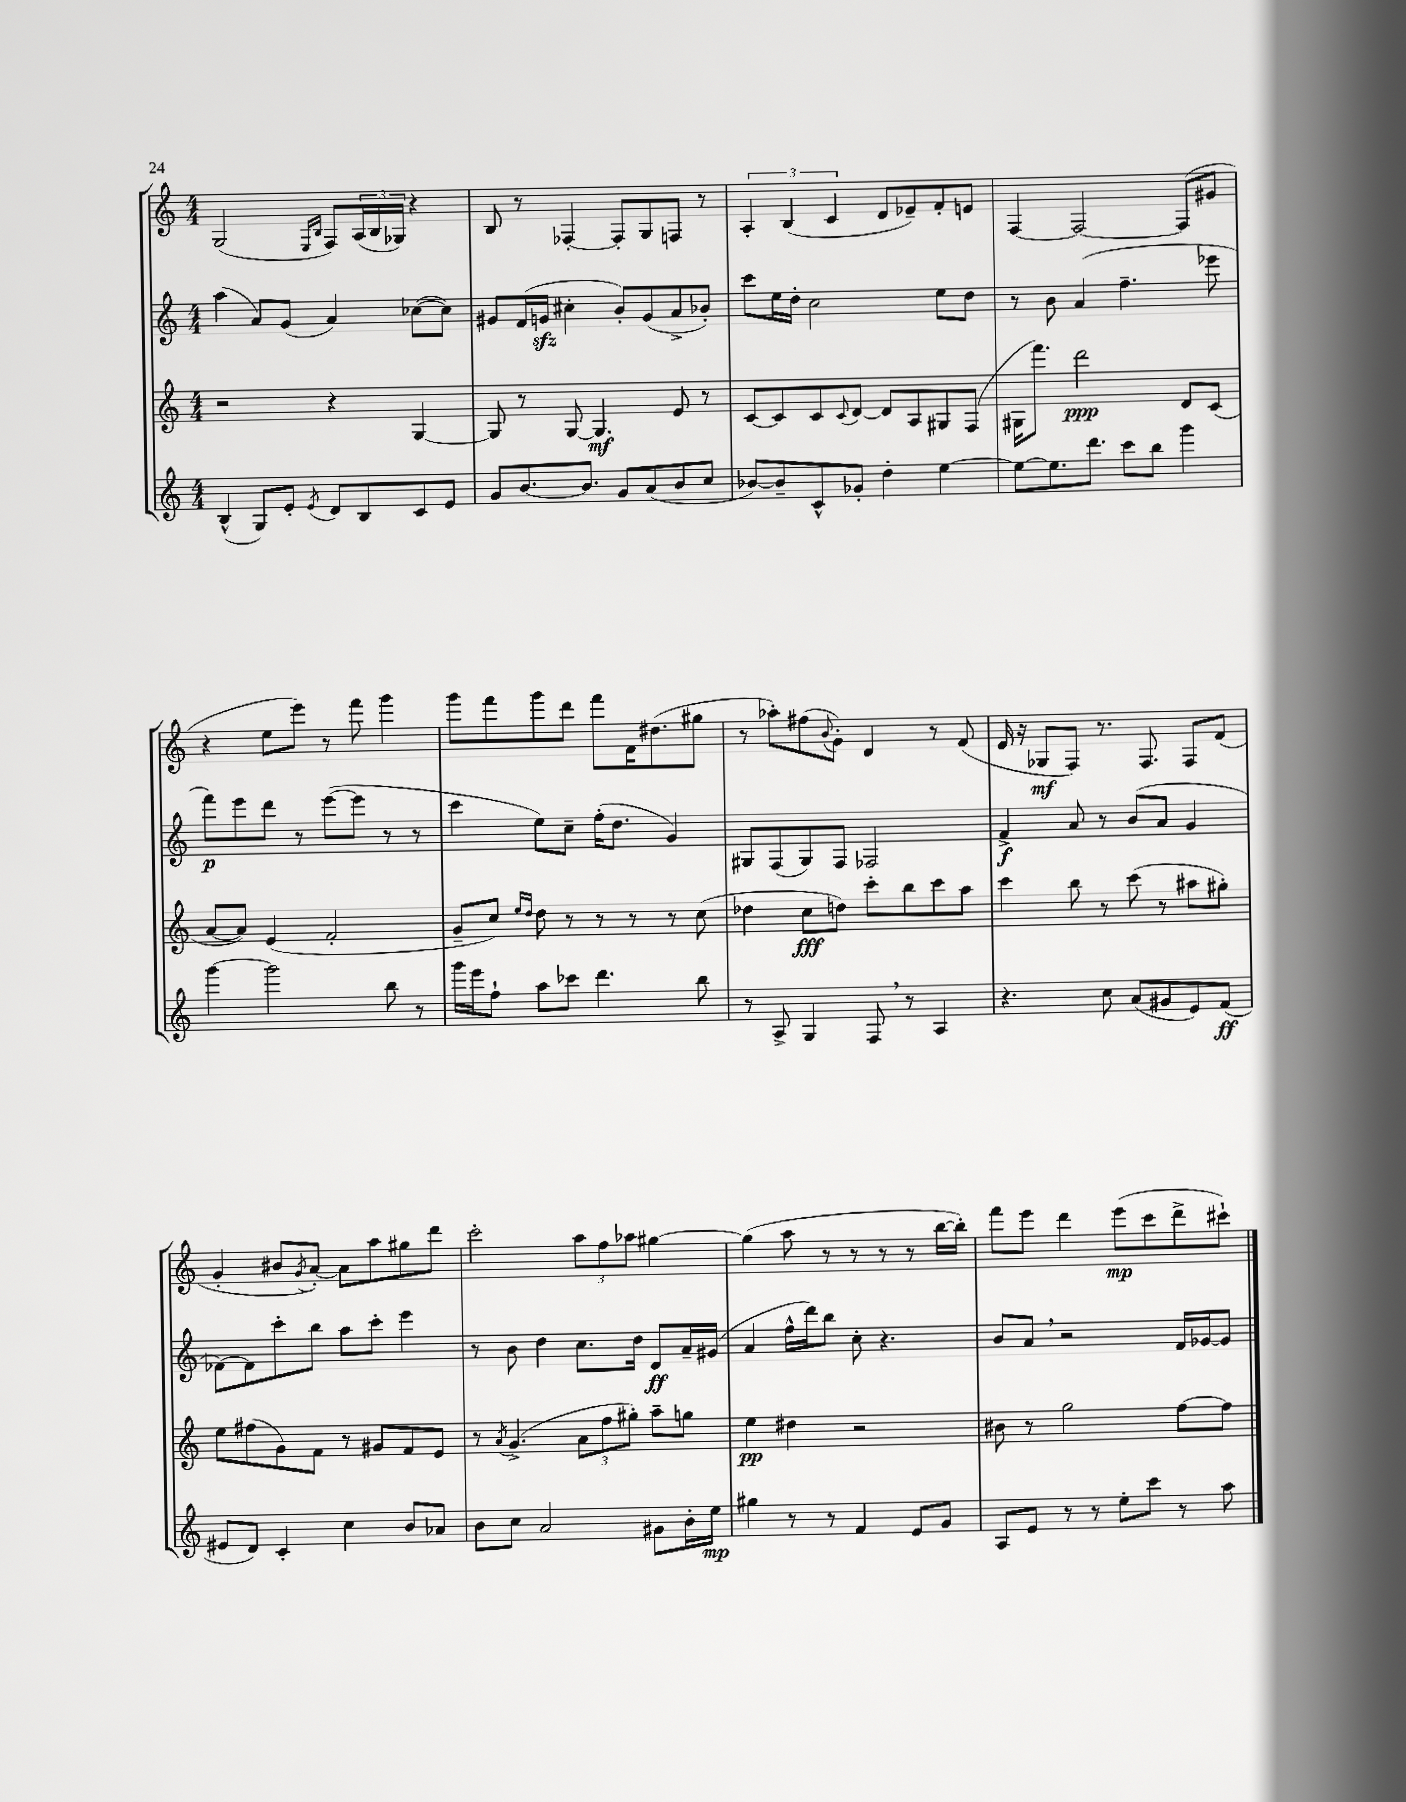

**kern	**kern	**kern	**kern
*staff4	*staff3	*staff2	*staff1
*clefG2	*clefG2	*clefG2	*clefG2
*k[]	*k[]	*k[]	*k[]
*M4/4	*M4/4	*M4/4	*M4/4
(4B^^	2r	(4aa	(2G
8G)	.	8a)	.
8e'	.	(8g	.
.	.	.	16qqE
8qe	.	.	16qqB
8d	4r	4a)	8F)
8B	.	.	(24A
.	.	.	24B
.	.	.	24G-)
8c	[4G	([8cc-	4r
8e	.	8cc-])	.
=	=	=	=
8g	8G]	8g#	8B
[8.b	8r	(16f	8r
.	.	16g	.
.	[8G	4cc#'	[4F-'
8.b]	.	.	.
.	4.G]	.	.
8g	.	8b')	8F-']
(8a	.	(8g	8G
8b	8e	8a^	8F
8cc	8r	8b-')	8r
=	=	=	=
[8b-)	[8c	8ccc	6A'
8b-~]	8c]	16ee	.
.	.	.	(6B
.	.	16dd'	.
8c^^	8c	2cc	.
.	.	.	6c
.	8qqc	.	.
8g-'	[8d	.	.
4dd'	8d]	.	8d
.	8A	.	8e-~)
[4ee	8G#	8ee	8f'
.	(8F	8dd	8e
=	=	=	=
8ee_	16G#	8r	[4F
.	8.fff)	.	.
8.ee]	.	8b	.
.	2ddd	(4a	2F_
8.ddd	.	.	.
8ccc	.	4.ff~	.
8bb	.	.	.
4ggg	8d	.	(8F]
.	(8c	8eee-	8g#
=	=	=	=
[4ggg	[8a	8fff)	4r
.	8a])	8eee	.
2ggg]	(4e	8ddd	8ee
.	.	8r	8eee)
.	2f'	([8eee	8r
.	.	8eee]	8fff
8bb	.	8r	4ggg
8r	.	8r	.
=	=	=	=
16ggg	8g~	4ccc	8ggg
16eee	.	.	.
8ff`	8cc)	.	8fff
.	16qqee	.	.
.	16qqdd	.	.
8aa	8dd	8ee)	8ggg
8ccc-	8r	8cc~	8ddd
4.ddd	8r	(16ff'	8fff
.	.	8.dd	.
.	8r	.	16f
.	.	.	(8.dd#
.	8r	4g)	.
8bb	(8cc	.	8gg#
=	=	=	=
8r	4dd-	8G#	8r
8A^	.	(8F	8aa-')
4G	8cc	8G#)	(8ff#
.	.	.	8qqb
.	8dd)	8F	8g')
8F	8ccc'	2F-	4d
8r	8bb	.	.
4A	8ccc	.	8r
.	8aa	.	(8f
=	=	=	=
4.r	4ccc	4f^	16e
.	.	.	16r
.	.	.	8G-
.	8bb	8a	8F)
8cc	8r	8r	8.r
(8a	(8ccc	(8b	.
.	.	.	8.F
8g#	8r	8a	.
8e)	8aa#	4g	8F
(8f	8gg#')	.	(8f
=	=	=	=
8e#	8ee	[8f-)	4g'
8d)	(8ff#	8f-]	.
4c'	8g)	8ccc'	8b#
.	.	.	8qg
.	8f	8bb	[8a')
4cc	8r	8aa	8a]
.	8g#	8ccc'	8aa
8b	8f	4eee	8gg#
8a-	8e	.	8ddd
=	=	=	=
8b	8r	8r	2ccc'
.	8qa	.	.
8cc	(4.g^	8b	.
2a	.	4dd	.
.	12a	8.cc	12aa
.	12ff	.	12ff
.	12gg#')	.	12aa-
.	.	16dd	.
8g#	8aa~	8d	[4gg#
16b'	8gg	16a~	.
16ee	.	(16g#	.
=	=	=	=
4gg#	4ee	4a	(4gg#]
8r	4dd#	16ff^^	8aa
.	.	16ddd)	.
8r	.	8bb	8r
4f	2r	8cc'	8r
.	.	4.r	8r
8e	.	.	8r
8g	.	.	[16bb
.	.	.	16bb'])
=	=	=	=
8A	8b#	8b	8fff
8e	8r	8a	8eee
8r	2gg	2r	4ddd
8r	.	.	.
8ee'	.	.	(8eee
8ccc	.	.	8ccc
8r	[8ff	16f	8ddd^
.	.	[16g-	.
8aa	8ff]	8g-]	8ccc#`)
==	==	==	==
*-	*-	*-	*-
